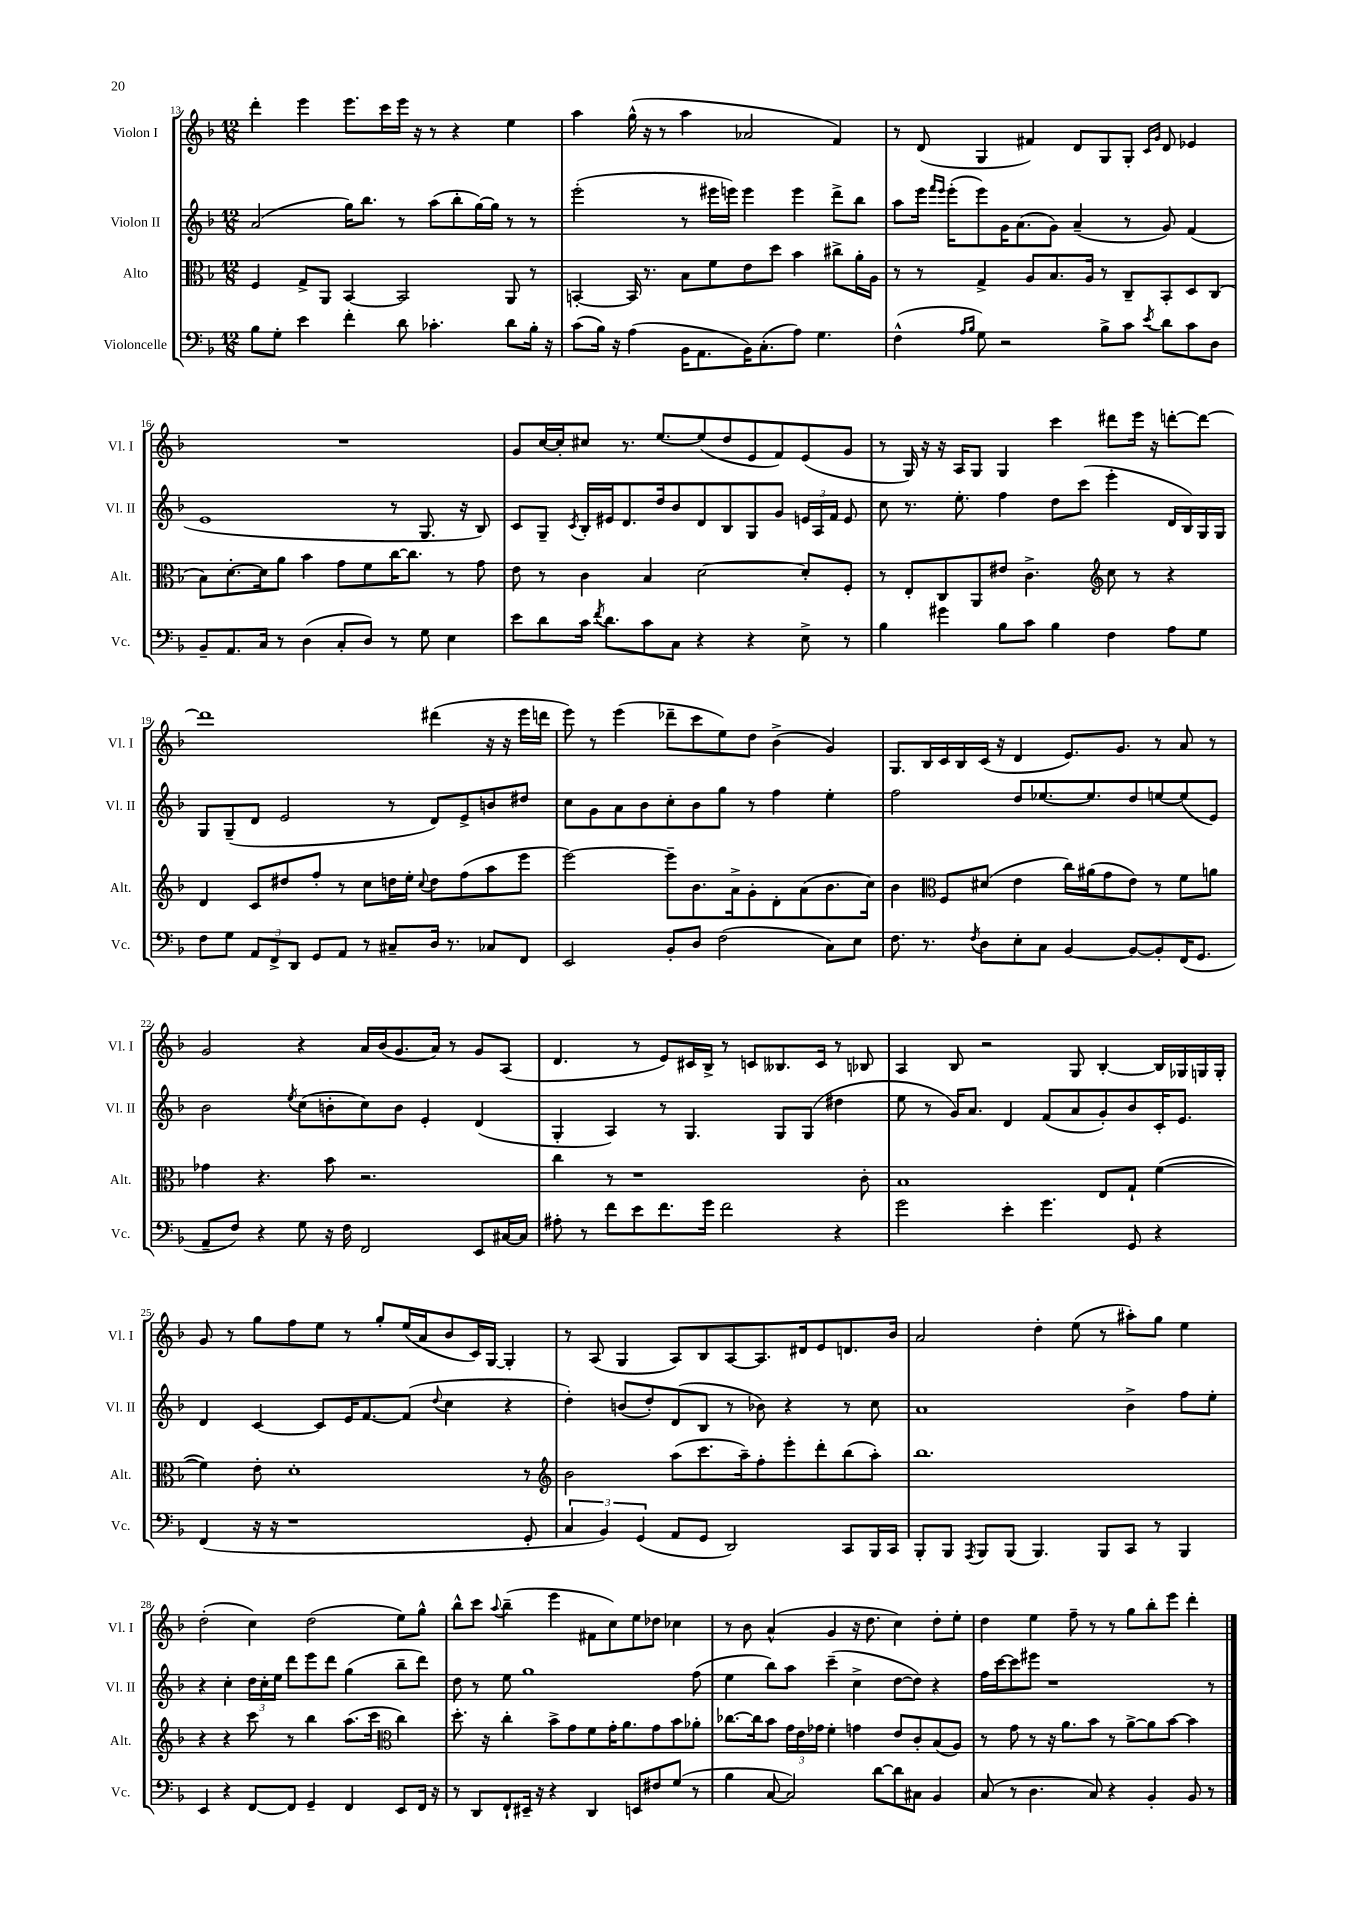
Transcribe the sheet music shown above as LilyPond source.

<<
\new StaffGroup <<
\new Staff = "s0" \with { instrumentName = "Violon I" shortInstrumentName = "Vl. I" } {
    \clef treble \key f \major \numericTimeSignature \time 12/8
    \autoBeamOff d'''4-. e'''4 e'''8.[ c'''16 e'''16] r16 r8 r4 e''4 |
    a''4 g''16-^( r16 r8 a''4 aes'2 f'4) |
    r8 d'8( g4 fis'4) d'8[ g8 g8]-. \grace { c'16[ g'16] } d'8 ees'4 |
    R1. |
    g'8[ c''16~ c''16-. cis''8] r8. e''8.[~ e''8( d''8 e'8 f'8) e'8( g'8] |
    r8 g16) r16 r16 a16[ g8] g4 c'''4 dis'''8[ e'''16] r16 d'''8[~-. d'''8]~ |
    d'''1 dis'''4( r16 r16 e'''16[ d'''16] |
    e'''8) r8 e'''4( des'''8[-- c'''8 e''8) d''8] bes'4->( g'4) |
    g8.[ bes16 c'16 bes16 c'16]( r16 d'4 e'8.[) g'8.] r8 a'8 r8 |
    g'2 r4 a'16[ bes'16( g'8. a'16]) r8 g'8[ a8]( |
    d'4. r8 e'8[) cis'16 bes16]-> r8 c'8[ beses8. c'16] r8 bes8 |
    a4 bes8 r2 g8 bes4~-. bes16[ ges16 g16 g16]-. |
    g'8 r8 g''8[ f''8 e''8] r8 g''8[-. e''16( a'16 bes'8 c'16) g16]~ g4-. |
    r8 a8( g4 a8[) bes8 a8~ a8. dis'16 e'8 d'8. bes'16] |
    a'2 d''4-. e''8( r8 ais''8[-.) g''8] e''4 |
    d''2-.( c''4) d''2( e''8[) g''8]-^ |
    bes''8[-^ c'''8] \appoggiatura { a''8 } bes''4--( e'''4 fis'8[ c''8) e''8 des''8] ces''4 |
    r8 bes'8 a'4-^( g'4 r16 d''8. c''4) d''8[-. e''8]-. |
    d''4 e''4 f''8-- r8 r8 g''8[ bes''8-. e'''8] d'''4-. \bar "|." |
}
\new Staff = "s1" \with { instrumentName = "Violon II" shortInstrumentName = "Vl. II" } {
    \clef treble \key f \major \numericTimeSignature \time 12/8
    \autoBeamOff a'2( g''16[) bes''8.] r8 a''8[( bes''8-. g''16~) g''16] r8 r8 |
    e'''2-.( r8 eis'''16[ e'''16]) e'''4 e'''4 d'''8[-> bes''8] |
    a''8[ e'''16] \grace { f'''16[ e'''16] } e'''16[-.( e'''8) g'16 a'8.( g'8]) a'4--( r8 g'8) f'4( |
    e'1 r8 g8. r16 bes8) |
    c'8[ g8]-- \acciaccatura { c'8 } bes16[-. eis'16 d'8. d''16 bes'8 d'8 bes8 g8 g'8] \tuplet 3/2 { e'16[ a16 f'16] } e'8 |
    c''8 r8. e''8.-. f''4 d''8[ c'''8]( e'''4-. d'16[ bes16) g16 g16] |
    g8[ g8--( d'8] e'2 r8 d'8[) e'8-> b'8 dis''8] |
    c''8[ g'8 a'8 bes'8 c''8-. bes'8 g''8] r8 f''4 e''4-. |
    f''2 d''8[ ees''8.~ ees''8. d''8 e''8~ e''8( e'8]) |
    bes'2 \acciaccatura { e''8 } c''8[( b'8-. c''8) b'8] e'4-. d'4( |
    g4-. a4) r8 g4. g8[ g8]( dis''4 |
    e''8 r8 g'16[) a'8.] d'4 f'8[( a'8 g'8-.) bes'8 c'16-. e'8.] |
    d'4 c'4~ c'8[ e'16 f'8.~ f'8]( \appoggiatura { d''8 } c''4 r4 |
    d''4-.) b'8[( d''8-.) d'8( bes8] r8 bes'8) r4 r8 c''8 |
    a'1 bes'4-> f''8[ e''8]-. |
    r4 c''4-. \tuplet 3/2 { d''16[ c''16-. e''16] } d'''8[ e'''8 d'''8] g''4( bes''8[-- d'''8]) |
    d''8 r8 e''8 g''1 f''8( |
    e''4 bes''8[) a''8] c'''4--( c''4-> d''8[~ d''8]) r4 |
    f''16[ c'''16~ c'''8 eis'''8] r1 r8 \bar "|." |
}
\new Staff = "s2" \with { instrumentName = "Alto" shortInstrumentName = "Alt." } {
    \clef alto \key f \major \numericTimeSignature \time 12/8
    \autoBeamOff f4 g8[-> a,8] bes,4~ bes,2 a,8 r8 |
    b,4~-. b,16 r8. bes8[ f'8 e'8 d''8] bes'4 cis''8[-> a'16-. a16] |
    r8 r8 g4-> a8[ bes8. a16] r8 c8[-- bes,8-. d8 c8]( |
    bes8[) d'8.~-. d'16 a'8] bes'4 g'8[ f'8 c''16~ c''8.] r8 g'8 |
    e'8 r8 c'4 bes4 d'2~ d'8[-. f8]-. |
    r8 e8[-. c8 a,8 eis'8] c'4.-> \clef treble c''8 r8 r4 |
    d'4 c'8[ dis''8 f''8]-. r8 c''8[ d''16 e''16]-. \appoggiatura { c''8 } d''8[ f''8( a''8 e'''8] |
    e'''2~) e'''8[-- bes'8. a'16-> g'8-. d'8-. a'8( bes'8. c''16]) |
    bes'4 \clef alto f8[ dis'8]( e'4 c''16[) ais'16( g'8 e'8]) r8 f'8[ a'8] |
    ges'4 r4. bes'8 r2. |
    c''4 r8 r1 c'8-. |
    bes1 e8[ g8]-! f'4~( |
    f'4) e'8-. d'1-. r8 |
    \clef treble bes'2 a''8[( c'''8. a''16--) f''8-. e'''8-. d'''8-. bes''8( a''8]-.) |
    bes''1. |
    r4 r4 c'''8 r8 bes''4 a''8.[( c'''16] \clef alto c''4) |
    d''8.-. r16 c''4-. bes'8[-> g'8 f'8 g'16-. a'8. g'8 bes'8 aes'8]-. |
    ces''8.[~ ces''16 bes'8] \tuplet 3/2 { g'16[ e'16 ges'16] } f'4-. g'4 e'8[ c'8-. bes8( a8]) |
    r8 g'8 r8 r16 a'8.[ bes'8] r8 a'8[~-> a'8 bes'8]~ bes'4 \bar "|." |
}
\new Staff = "s3" \with { instrumentName = "Violoncelle" shortInstrumentName = "Vc." } {
    \clef bass \key f \major \numericTimeSignature \time 12/8
    \autoBeamOff bes8[ g8]-. e'4 f'4-. d'8 ces'4.-. d'8[ bes16]-. r16 |
    c'8[( bes16]) r16 a4( bes,16[ a,8. bes,16) c8.-.( a8]) g4. |
    f4-^( \grace { a16[ bes16] } g8) r2 bes8[-> c'8] \acciaccatura { e'8 } d'8[ c'8 d8] |
    bes,8[-- a,8. c16] r8 d4( c8[-. d8]) r8 g8 e4 |
    e'8[ d'8 c'16] \acciaccatura { f'8 } d'8.[ c'8 c8] r4 r4 e8-> r8 |
    bes4 gis'4 bes8[ c'8] bes4 f4 a8[ g8] |
    f8[ g8] \tuplet 3/2 { a,8[ f,8-> d,8] } g,8[ a,8] r8 cis8[-- d16] r8. ces8[ f,8] |
    e,2 bes,8[-. d8] f2( c8[) e8] |
    f8. r8. \acciaccatura { f8 } d8[ e8-. c8] bes,4~ bes,8[~ bes,8-. f,16( g,8.] |
    a,8[-- f8]) r4 g8 r16 f16 f,2 e,8[ cis16~ cis16] |
    ais8-. r8 f'8[ e'8 f'8. g'16] f'2 r4 |
    g'2 e'4-. g'4. g,8 r4 |
    f,4( r16 r16 r1 g,8-. |
    \tuplet 3/2 { c4 bes,4) g,4( } a,8[ g,8] d,2) c,8[ bes,,16 c,16] |
    bes,,8[-. bes,,8] \acciaccatura { a,,8 } bes,,8[ bes,,8]( bes,,4.) bes,,8[ c,8] r8 bes,,4 |
    e,4 r4 f,8[~ f,8] g,4-- f,4 e,8[ f,16] r16 |
    r8 d,8[ f,8-! eis,16]-- r16 r4 d,4 e,8[ fis8 g8]( r8 |
    bes4 c8~ c2) d'8[~ d'8 cis8] bes,4 |
    c8( r8 d4. c8) r4 bes,4-. bes,8 r8 \bar "|." |
}
>>
>>
\layout { \context { \Score currentBarNumber = #13 } }
